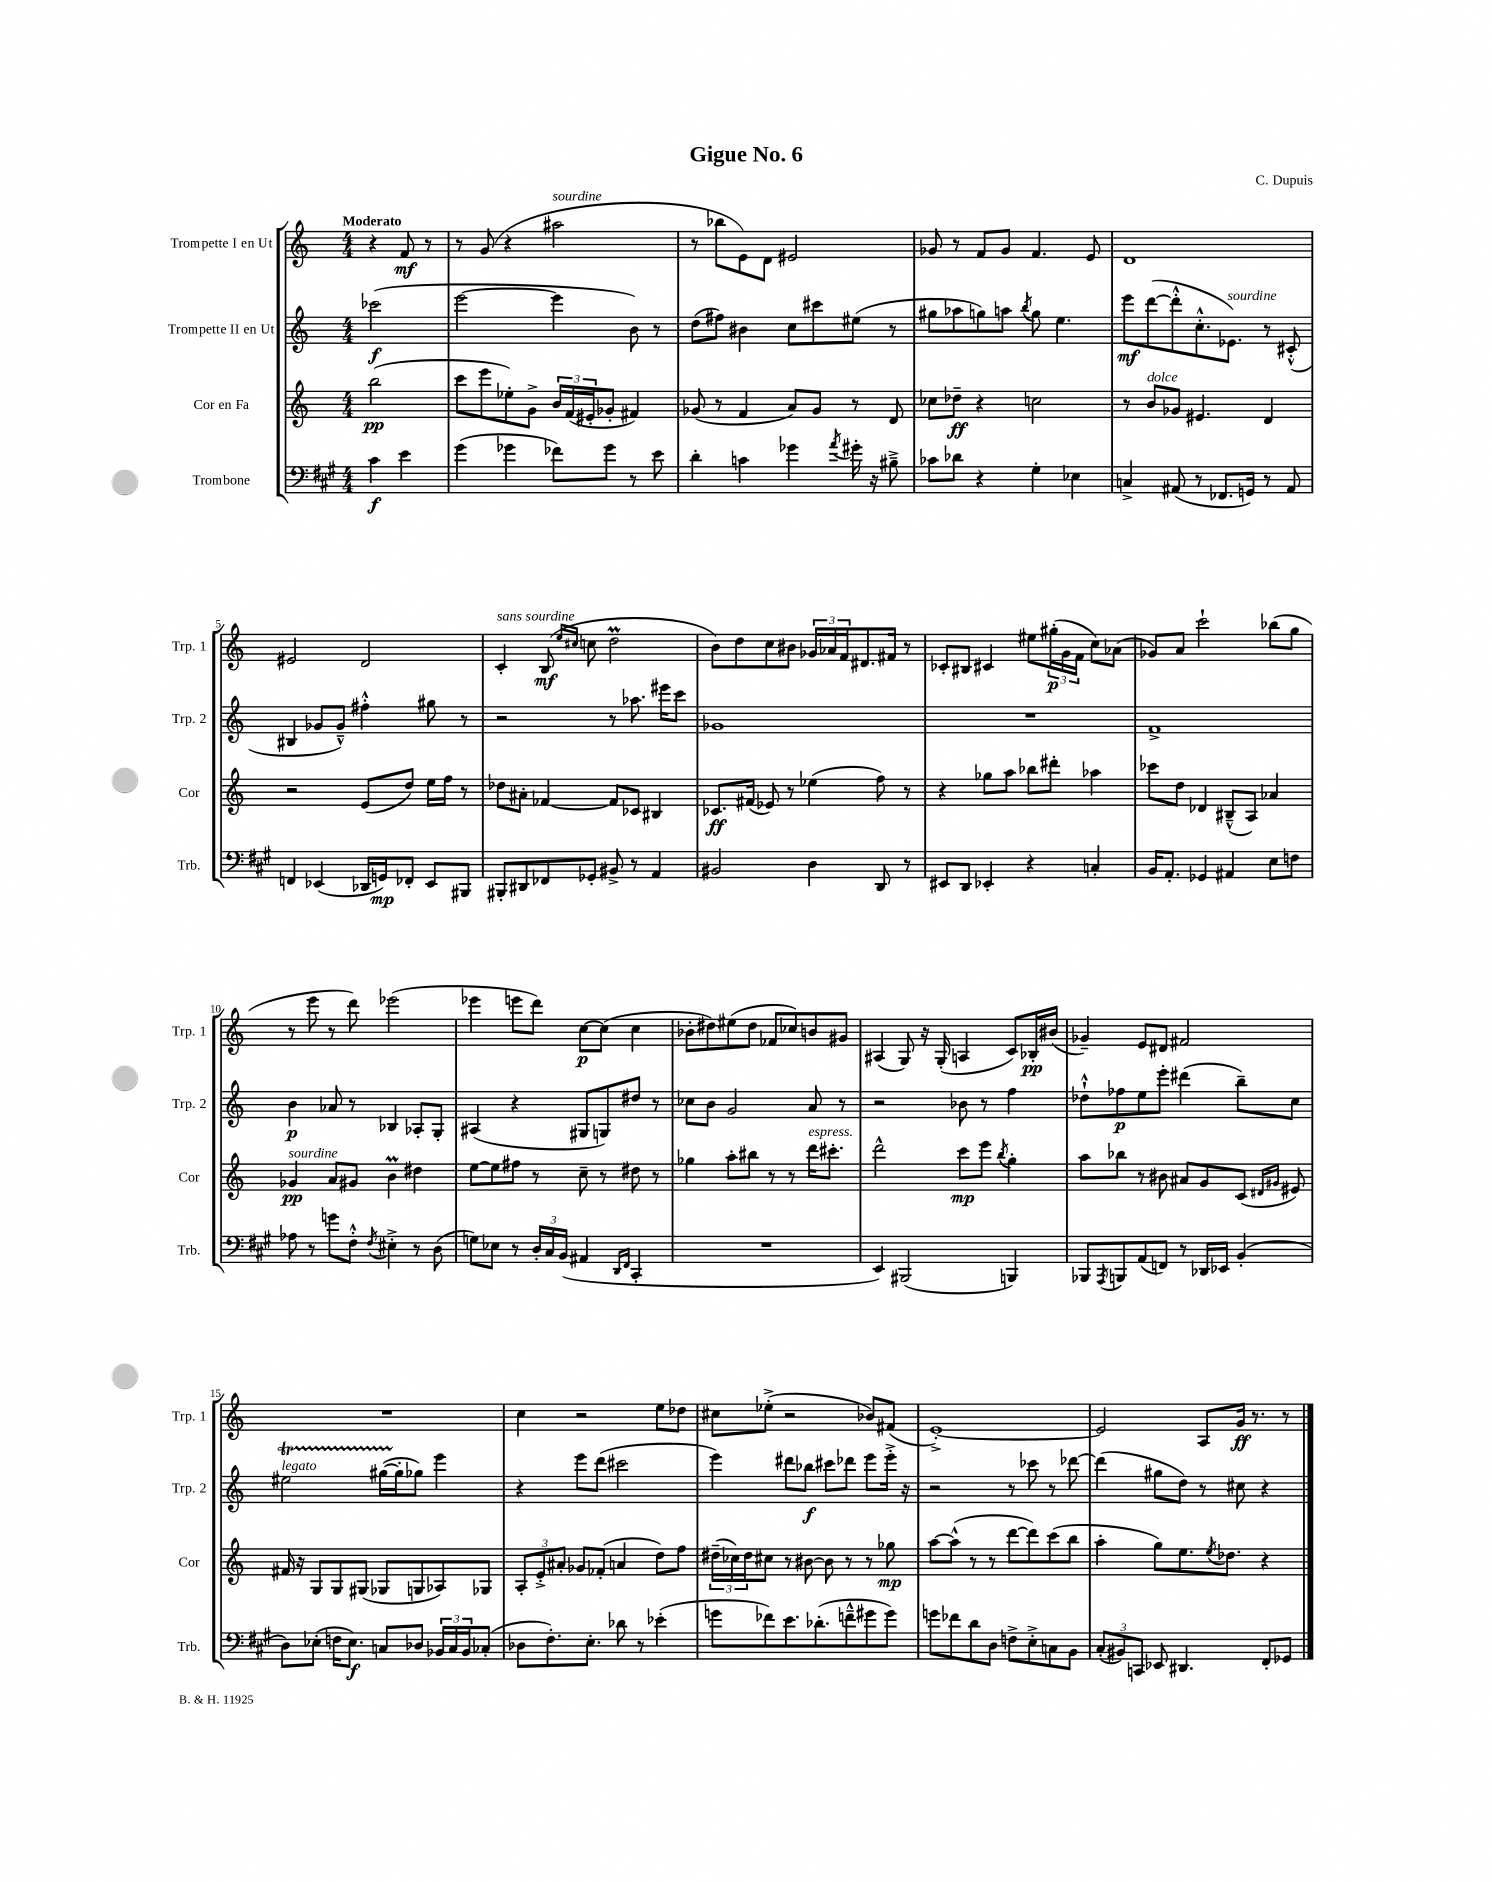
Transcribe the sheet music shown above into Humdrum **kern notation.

**kern	**dynam	**kern	**dynam	**kern	**dynam	**kern	**dynam
*part4	*part4	*part3	*part3	*part2	*part2	*part1	*part1
*staff4	*staff4	*staff3	*staff3	*staff2	*staff2	*staff1	*staff1
*I"Trombone	*	*I"Cor en Fa	*	*I"Trompette II en Ut	*	*I"Trompette I en Ut	*
*I'Trb.	*	*I'Cor	*	*I'Trp. 2	*	*I'Trp. 1	*
*clefF4	*	*clefG2	*	*clefG2	*	*clefG2	*
*k[f#c#g#]	*	*k[]	*	*k[]	*	*k[]	*
*M4/4	*	*M4/4	*	*M4/4	*	*M4/4	*
=	=	=	=	=	=	=	=
!	!	!	!	!	!	!LO:TX:a:B:t=Moderato	!
4c#\	f	(2bb\	pp	(2ccc-X\	f	4r	.
4e\	.	.	.	.	.	8f/	mf
.	.	.	.	.	.	8r	.
=1	=1	=1	=1	=1	=1	=1	=1
(4g#\	.	8ccc\L	.	[2eee\	.	8r	.
.	.	8eee\	.	.	.	(8g/	.
4g-X\	.	8ee-X'\)	.	.	.	4r	.
.	.	8g^\J	.	.	.	.	.
!	!	!	!	!	!	!LO:TX:a:i:t=sourdine	!
8f-X\L)	.	24b/LL	.	4eee\]	.	2aa#X\	.
.	.	(24f/	.	.	.	.	.
.	.	24e#X'/J	.	.	.	.	.
8g-\J	.	8g-X'/J	.	.	.	.	.
8r	.	4f#X/)	.	8b\)	.	.	.
8e\	.	.	.	8r	.	.	.
=2	=2	=2	=2	=2	=2	=2	=2
4d'\	.	(8g-X/	.	(8dd\L	.	8r	.
.	.	8r	.	8ff#X\J)	.	8bb-X\L	.
4cn\	.	4f/	.	4b#X\	.	8e\)	.
.	.	.	.	.	.	8d\J	.
4g-X\	.	8a/L)	.	8cc\L	.	2e#X/	.
.	.	8g-/J	.	8ccc#X\	.	.	.
8qa/	.	.	.	.	.	.	.
16g#X'\	.	8r	.	(8ee#X\J	.	.	.
16r	.	.	.	.	.	.	.
8B#X~^\	.	8d/	.	8r	.	.	.
=3	=3	=3	=3	=3	=3	=3	=3
8c-X\L	.	8cc-X\L	.	8gg#X\L	.	8g-X/	.
8d-X\J	.	8dd-X~\J	ff	8aa-X\	.	8r	.
4r	.	4r	.	8ggn\)	.	8f/L	.
.	.	.	.	8aan\J	.	8g-/J	.
.	.	.	.	8qbb/	.	.	.
4G#'\	.	2ccn\	.	8gg\	.	4.f/	.
.	.	.	.	4.ee\	.	.	.
4E-X\	.	.	.	.	.	.	.
.	.	.	.	.	.	8e/	.
=4	=4	=4	=4	=4	=4	=4	=4
4Cn^/	.	8r	.	8eee\L	mf	1d	.
!	!	!LO:TX:a:i:t=dolce	!	!	!	!	!
.	.	8b/L	.	([8ddd\	.	.	.
(8AA#X/	.	8g-X/J	.	8ddd'^^\]	.	.	.
8r	.	4.e#X/	.	8.cc'^^\	.	.	.
8.FF-X/L	.	.	.	.	.	.	.
!	!	!	!	!LO:TX:a:i:t=sourdine	!	!	!
.	.	.	.	8.e-X\J)	.	.	.
16GGn/Jk)	.	.	.	.	.	.	.
8r	.	4d/	.	8r	.	.	.
8AA#/	.	.	.	(8c#X'^^/	.	.	.
!!LO:LB:g=z
=5	=5	=5	=5	=5	=5	=5	=5
4FFn/	.	2r	.	4B#X/	.	2e#X/	.
(4EE-X/	.	.	.	8g-X/L	.	.	.
.	.	.	.	8g-~^^/J)	.	.	.
16DD-X/LL	.	(8e/L	.	4ff#X'^^\	.	2d/	.
16GGn/J)	mp	.	.	.	.	.	.
8FF-X'/J	.	8dd/J)	.	.	.	.	.
8EE-/L	.	16ee\LL	.	8gg#X\	.	.	.
.	.	16ff\JJ	.	.	.	.	.
8BBB#X/J	.	8r	.	8r	.	.	.
=6	=6	=6	=6	=6	=6	=6	=6
!	!	!	!	!	!	!LO:TX:a:i:t=sans sourdine	!
8BBB#X'/L	.	8dd-X\L	.	2r	.	4c'/	.
8DD#X/	.	8a#X'\J	.	.	.	.	.
8FF-X/	.	[4f-X/	.	.	.	(8B/	mf
.	.	.	.	.	.	16qqee/LL	.
.	.	.	.	.	.	16qqcc#X/JJ	.
8GG-X'/J	.	.	.	.	.	8ccn\	.
8BB#X^/	.	8f-/L]	.	8r	.	2ddM\	.
8r	.	8c-X/J	.	8.aa-X\	.	.	.
4AA/	.	4B#X/	.	.	.	.	.
.	.	.	.	16eee#X\KL	.	.	.
.	.	.	.	8ccc\J	.	.	.
=7	=7	=7	=7	=7	=7	=7	=7
2BB#X/	.	8.c-X/L	ff	1g-X	.	8b\L)	.
.	.	.	.	.	.	8dd\	.
.	.	(16f#X/Jk	.	.	.	.	.
.	.	8e-X/)	.	.	.	8cc\	.
.	.	8r	.	.	.	8b#X\J	.
4D\	.	(4ee-X\	.	.	.	24g-X/LL	.
.	.	.	.	.	.	24a-X/	.
.	.	.	.	.	.	24f/J	.
.	.	.	.	.	.	8.d#X/	.
8DD/	.	8ff\)	.	.	.	.	.
.	.	.	.	.	.	16f#X/Jk	.
8r	.	8r	.	.	.	8r	.
=8	=8	=8	=8	=8	=8	=8	=8
8EE#X/L	.	4r	.	1r	.	8c-X'/L	.
8DD/J	.	.	.	.	.	8B#X/J	.
4EE-X'/	.	8gg-X\L	.	.	.	4c#X/	.
.	.	8aa\J	.	.	.	.	.
4r	.	8bb-X\L	.	.	.	8ee#X\L	.
.	.	8ddd#X'\J	.	.	.	(24gg#X'\L	p
.	.	.	.	.	.	24g\	.
.	.	.	.	.	.	24f\JJ	.
4Cn'/	.	4aa-X\	.	.	.	8cc\L)	.
.	.	.	.	.	.	(8a-X\J	.
=9	=9	=9	=9	=9	=9	=9	=9
16BB/KL	.	8ccc-X\L	.	1f^	.	8g-X/L)	.
8.AA'/J	.	.	.	.	.	.	.
.	.	8dd\J	.	.	.	8a/J	.
4GG-X/	.	4d-X/	.	.	.	2ccc`\	.
4AA#X/	.	(8B#X~^^/L	.	.	.	.	.
.	.	8A/J)	.	.	.	.	.
8E\L	.	4a-X/	.	.	.	(8bb-X\L	.
8Fn\J	.	.	.	.	.	8gg\J	.
!!LO:LB:g=z
=10	=10	=10	=10	=10	=10	=10	=10
!	!	!LO:TX:a:i:t=sourdine	!	!	!	!	!
8A-X\	.	4g-X/	pp	4b\	p	8r	.
8r	.	.	.	.	.	8eee\	.
8gn\L	.	8a/L	.	8a-X/	.	8r	.
8F#'^^\J	.	8g#X/J	.	8r	.	8ddd\)	.
8qF#/	.	.	.	.	.	.	.
4E#X'^\	.	4bm\	.	4B-X/	.	(2eee-X\	.
8r	.	4dd#X\	.	8A-X'/L	.	.	.
(8D\	.	.	.	8G'/J	.	.	.
=11	=11	=11	=11	=11	=11	=11	=11
8Gn\L)	.	[8ee\L	.	(4A#X/	.	4eee-X\	.
8E-X\J	.	8ee\]	.	.	.	.	.
8r	.	8ff#X\J	.	4r	.	8eeen\L	.
24D'/LL	.	8r	.	.	.	8ddd\J)	.
24C#/	.	.	.	.	.	.	.
(24BB/JJ	.	.	.	.	.	.	.
4AA#X/	.	8cc~\	.	8G#X/L	.	[8cc\L	p
.	.	8r	.	8Gn/)	.	(8cc\J]	.
16qqDD/LL	.	.	.	.	.	.	.
16qqFF#/JJ	.	.	.	.	.	.	.
4CC#'/	.	8dd#X\	.	8dd#X/J	.	4cc\	.
.	.	8r	.	8r	.	.	.
=12	=12	=12	=12	=12	=12	=12	=12
1r	.	4gg-X\	.	8cc-X\L	.	8b-X'\L	.
.	.	.	.	8b\J	.	8dd#X\)	.
.	.	8aa'\L	.	2g/	.	(8ee#X\	.
.	.	8bb#X\J	.	.	.	8dd#\J	.
.	.	8r	.	.	.	8f-X/L	.
.	.	8r	.	.	.	8cc-X/)	.
!	!	!LO:TX:a:i:t=espress.	!	!	!	!	!
.	.	16ddd\KL	.	8a/	.	8bn/	.
.	.	8.ccc#X'\J	.	.	.	.	.
.	.	.	.	8r	.	8g#X/J	.
=13	=13	=13	=13	=13	=13	=13	=13
4EE/)	.	2ddd^^\	.	2r	.	(4A#X/	.
(2BBB#X/	.	.	.	.	.	8G/)	.
.	.	.	.	.	.	16r	.
.	.	.	.	.	.	(16G'/	.
.	.	8ccc\L	mp	8b-X\	.	4An/	.
.	.	8eee\J	.	8r	.	.	.
.	.	8qbb/	.	.	.	.	.
4BBBn/)	.	4gg'\	.	4ff\	.	8c/L)	.
.	.	.	.	.	.	16B-X'/L	pp
.	.	.	.	.	.	(16b#X/JJ	.
=14	=14	=14	=14	=14	=14	=14	=14
8BBB-X/L	.	8aa\L	.	8dd-X`^^\L	.	4g-X~/)	.
8qAAA/	.	.	.	.	.	.	.
8BBBn/	.	8bb-X\J	.	8ff-X\	p	.	.
(8AA/	.	8r	.	8ee\	.	8e/L	.
8FFn/J)	.	8b#X\	.	8eee'\J	.	8d#X/J	.
8r	.	8a#X/L	.	(4ddd#X\	.	2f#X/	.
16DD-X/LL	.	8g/	.	.	.	.	.
16EE-X/JJ	.	.	.	.	.	.	.
(4BB'/	.	(8c/J	.	8bb~\L)	.	.	.
.	.	16qqd#X/LL	.	.	.	.	.
.	.	16qqg#X/JJ	.	.	.	.	.
.	.	8e#X/)	.	8cc\J	.	.	.
!!LO:LB:g=z
=15	=15	=15	=15	=15	=15	=15	=15
!	!	!	!	!LO:TX:a:i:t=legato	!	!	!
8D\L)	.	16f#X/	.	2ee#Xt\	.	1r	.
.	.	16r	.	.	.	.	.
(8E-X'\J	.	8G/L	.	.	.	.	.
16Fn\KL	.	8G/	.	.	.	.	.
8.E-\J)	f	.	.	.	.	.	.
.	.	(8G#X/J	.	.	.	.	.
8Cn/L	.	8G-X/L	.	([16gg#XTTT\LL	.	.	.
.	.	.	.	16gg#'\J]	.	.	.
8D-X/J	.	8Gn/	.	8gg-X\J)	.	.	.
24BB-X/LL	.	8A-X/)	.	4eee\	.	.	.
24C/	.	.	.	.	.	.	.
24BB-/J	.	.	.	.	.	.	.
(8C-X'/J	.	8G-X/J	.	.	.	.	.
=16	=16	=16	=16	=16	=16	=16	=16
8D-X\L	.	12A'/L	.	4r	.	4cc\	.
.	.	12e'^/	.	.	.	.	.
8.F#'\)	.	.	.	.	.	.	.
.	.	12a#X'/J	.	.	.	.	.
.	.	8g-X/L	.	8eee\L	.	2r	.
8.E'\J	.	.	.	.	.	.	.
.	.	(8f-X'/J	.	(8ddd\J	.	.	.
8d-X\	.	4an/	.	2ccc#X\	.	.	.
8r	.	.	.	.	.	.	.
(4e-X'\	.	8dd\L)	.	.	.	8ee\L	.
.	.	8ff\J	.	.	.	8dd-X\J	.
=17	=17	=17	=17	=17	=17	=17	=17
8gn\L	.	(24dd#X~\LL	.	4eee\)	.	8cc#X\L	.
.	.	24cc-X\)	.	.	.	.	.
.	.	24dd#\J	.	.	.	.	.
8f-X\)	.	8cc#X\J	.	.	.	(8ee-X'^\J	.
8.e\	.	8r	.	8ddd#X\L	.	2r	.
.	.	[8b#X\	.	8bb-X\J	f	.	.
(8.d-X'\	.	.	.	.	.	.	.
.	.	8b#\]	.	8ccc#X\L	.	.	.
8fn~^^\	.	8r	.	8ddd-X\J	.	.	.
8g#X\	.	8r	.	8eee\L	.	8b-X/L)	.
8g#\J)	.	8gg-X\	mp	16eee'^\Jk	.	(8f#X/J	.
.	.	.	.	16r	.	.	.
=18	=18	=18	=18	=18	=18	=18	=18
8gn\L	.	[8aa\L	.	2r	.	[1e'^)	.
8f-X\	.	(8aa^^\J]	.	.	.	.	.
8d\	.	8r	.	.	.	.	.
8D\J	.	8r	.	.	.	.	.
8Fn^\L	.	[8ddd\L	.	8r	.	.	.
8E'^\	.	8ddd\])	.	8ccc-X\	.	.	.
8Cn\	.	(8ccc\	.	8r	.	.	.
8BB\J	.	8bb\J	.	[8ddd-X\	.	.	.
=19	=19	=19	=19	=19	=19	=19	=19
(12C#'/L	.	4aa'\	.	(4ddd-\]	.	2e/]	.
12BB#X/)	.	.	.	.	.	.	.
12CCn/J	.	.	.	.	.	.	.
8EE-X/	.	8gg\L)	.	8gg#X\L	.	.	.
4.DD#X/	.	8.ee\	.	8dd\J)	.	.	.
.	.	.	.	8r	.	8A/L	.
.	.	8qee/	.	.	.	.	.
.	.	8.dd-X\J	.	.	.	.	.
.	.	.	.	8cc#X\	.	16g/Jk	ff
.	.	.	.	.	.	8.r	.
8FF#'/L	.	4r	.	4r	.	.	.
8GG-X/J	.	.	.	.	.	8r	.
==	==	==	==	==	==	==	==
*-	*-	*-	*-	*-	*-	*-	*-
